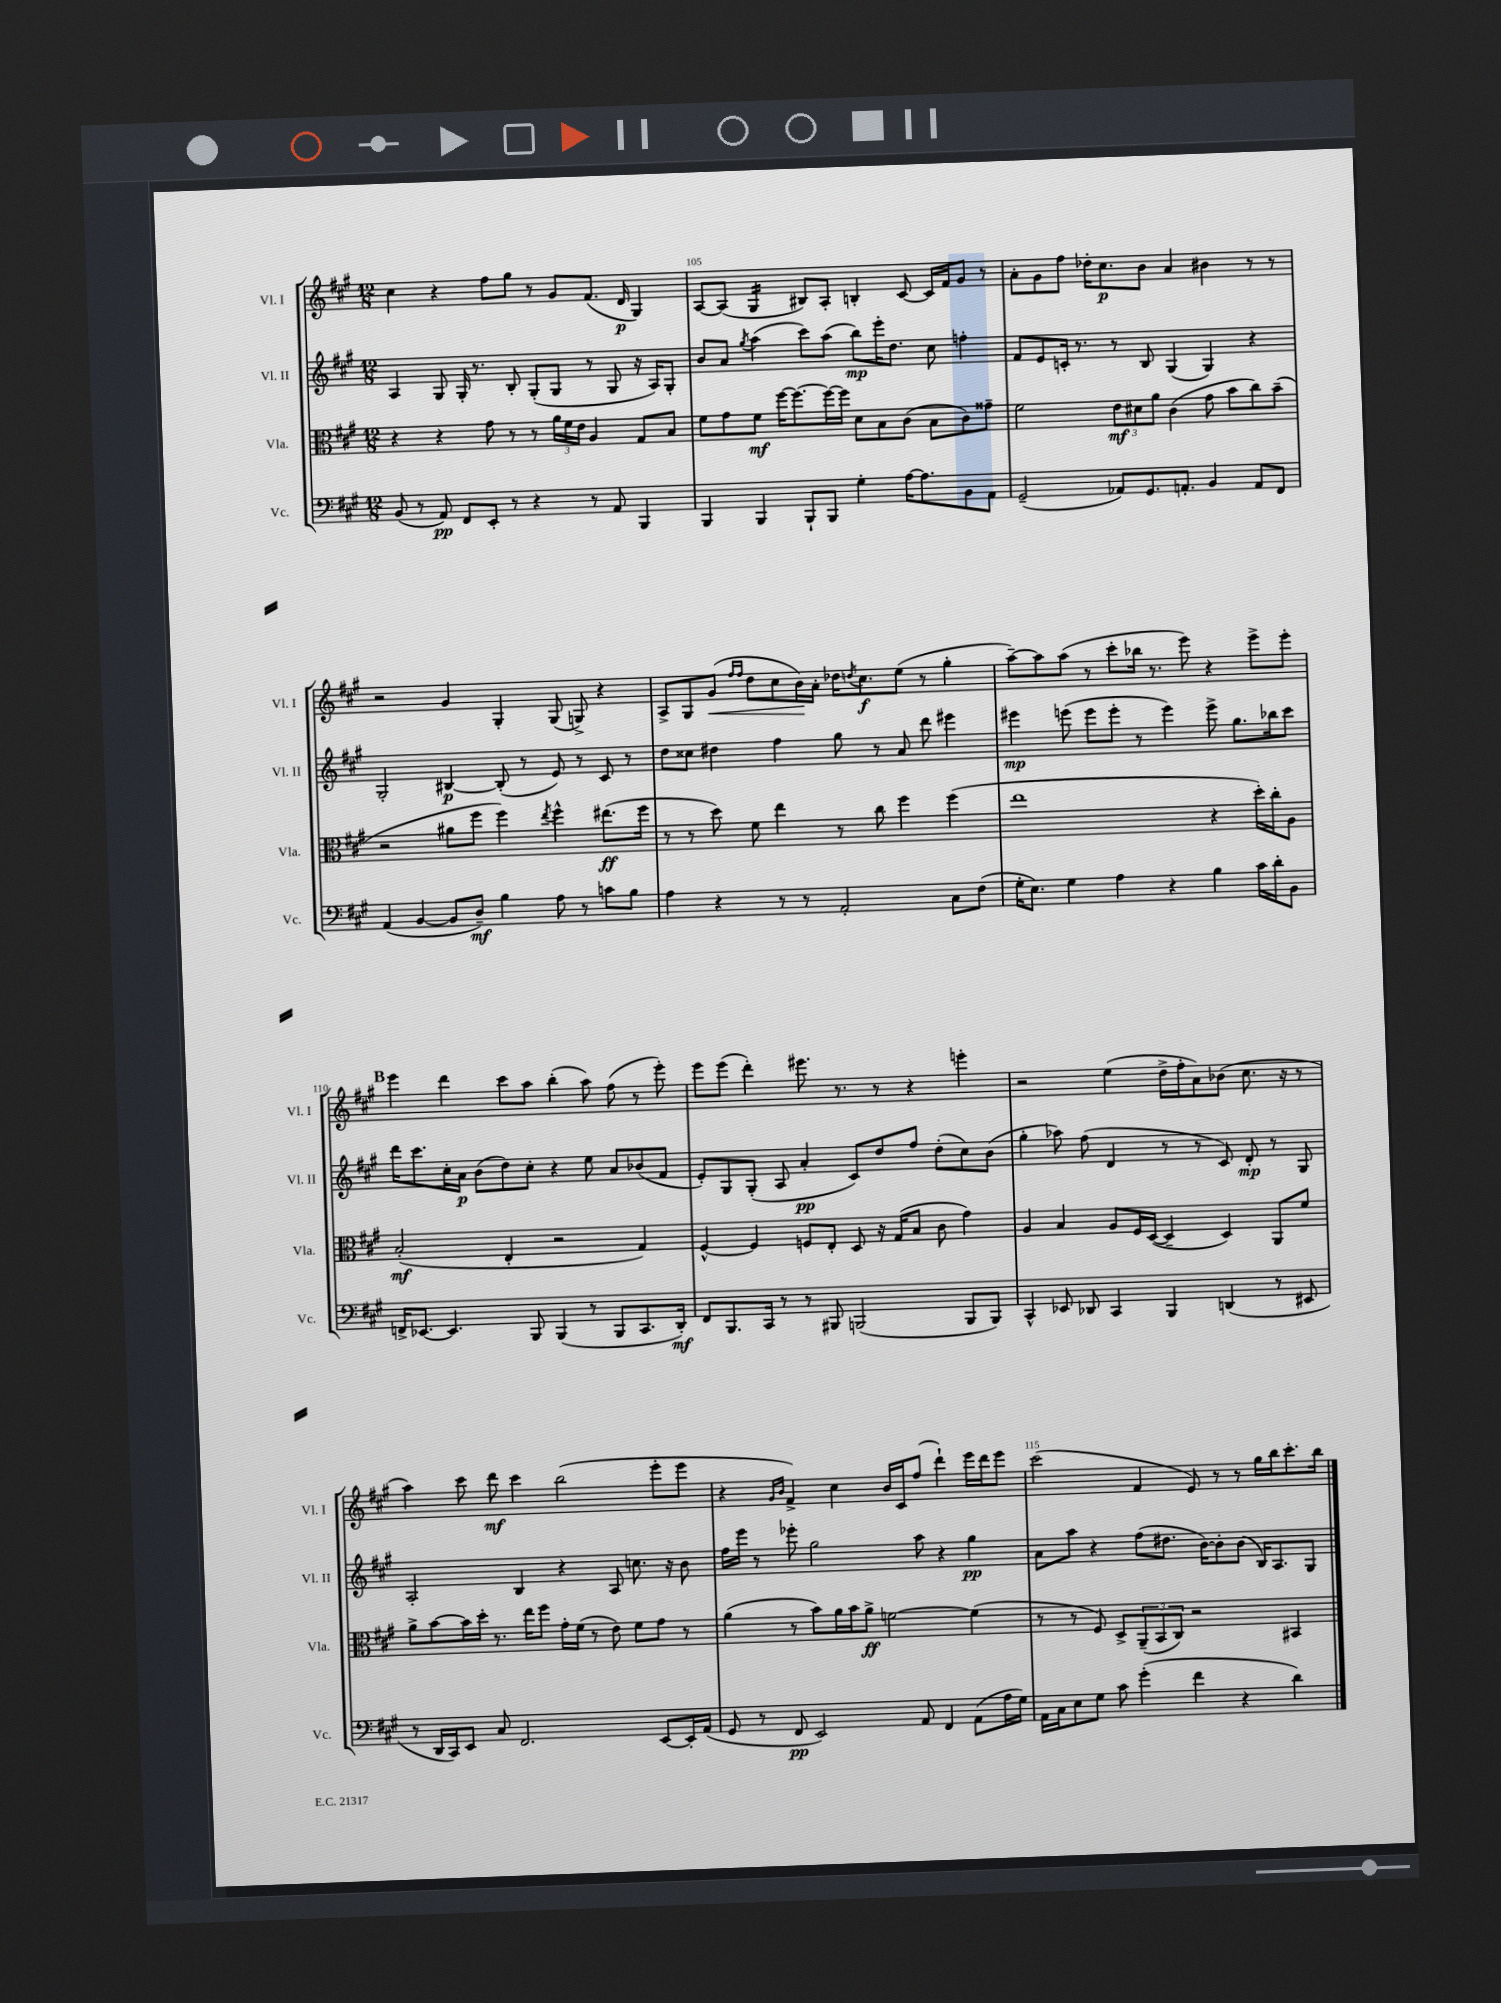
<<
\new StaffGroup <<
\new Staff = "s0" \with { instrumentName = "Vl. I" shortInstrumentName = "Vl. I" } {
    \clef treble \key a \major \numericTimeSignature \time 12/8
    cis''4 r4 fis''8 gis''8 r8 gis'8 fis'8.( d'16\p gis4) |
    a8~ a8( gis4:16 bis8) a8-. b4-. cis'8~ cis'16 fis'16 gis'8 r8 |
    a'8-. gis'8 fis''8 des''16-. cis''8.\p b'8 a'4 bis'4 r8 r8 |
    r2 gis'4 gis4-. gis8( g8->) r4 |
    a8-> gis8 gis'8\<( \grace { fis''16 fis''16 } d''8 cis''8 b'16\!) a'16-. des''16 \acciaccatura { d''8 } cis''8.\f e''8( r8 gis''4-. |
    a''8~--) a''8 a''8( r8 cis'''8-. bes''16 r8. e'''8) r4 e'''8-> e'''8-. |
    \mark \markup { \bold "B" } e'''4 d'''4 cis'''8 a''8 b''4-.( a''8) fis''8( r8 e'''8-.) |
    e'''8 e'''8( d'''4-.) eis'''8. r8. r8 r4 e'''4-. |
    r2 e''4( d''16-> fis''16-. a'8) bes'8( cis''8. r16 r8 |
    a''4) cis'''8 d'''8\mf cis'''4 b''2( e'''8-. e'''8 |
    r4 \grace { gis'16 b'16 } fis'4->) cis''4 b'16 cis'16 fis''8( d'''4-!) e'''16 d'''16 e'''8 |
    cis'''2( fis'4 e'8) r8 r8 gis''16 b''16 cis'''8.-. b''16 \bar "|." |
}
\new Staff = "s1" \with { instrumentName = "Vl. II" shortInstrumentName = "Vl. II" } {
    \clef treble \key a \major \numericTimeSignature \time 12/8
    a4 gis8 gis16-. r8. b8-. gis8-.( gis8 r8 gis8 r16 a16) gis8-. |
    b'8 a'8 \acciaccatura { gis''8 } a''4( cis'''8) a''8( b''8\mp) e'''16-. d''8. cis''8 f''4-. |
    fis'8 e'8 c'16-. r8. r8 b8 gis4( gis4) r4 |
    gis2-. bis4~\p bis8-.( r8 e'8) r8 cis'8 r8 |
    d''8 cisis''8 dis''4 fis''4 gis''8 r8 a'8 d'''8 eis'''4 |
    eis'''4\mp e'''8( e'''8 e'''8-. r8 e'''4) e'''8-> gis''8. bes''16 cis'''8 |
    \mark \markup { \bold "B" } d'''16 cis'''8. cis''16-. a'16\p b'8( d''8) cis''8-. r4 e''8 a'8 bes'8( fis'8 |
    e'8-.) gis8 gis8-.( a8 a'4-.\pp cis'8) d''8 fis''8 d''8-.( cis''8) b'8( |
    gis''4-. aes''8) fis''8( d'4 r8 r8 cis'8) d'8-.\mp r8 gis8 |
    a2-. b4 r4 a8 c''8. r16 b'8 |
    fis''16 e'''16 r8 ees'''8-. gis''2 a''8 r4 gis''4\pp |
    a'8 a''8 r4 fis''8( dis''8. b'16~) b'8-. b'8( b16) a8. gis8 \bar "|." |
}
\new Staff = "s2" \with { instrumentName = "Vla." shortInstrumentName = "Vla." } {
    \clef alto \key a \major \numericTimeSignature \time 12/8
    r4 r4 gis'8 r8 r8 \tuplet 3/2 { a'16 fis'16 e'16 } a4 gis8 b8 |
    fis'8 gis'8 fis'8\mf fis''16~ fis''8.~ fis''16~ fis''16 d'8 b8 cis'8( b8 cis'8) gisis'8-- |
    fis'2 \tuplet 3/2 { e'8\mf dis'8 a'8 } cis'4( gis'8 b'8 cis''8) b'8--( |
    r2 ais'8 fis''8 fis''4) \acciaccatura { e''8 } fis''4-^ eis''8.\ff( fis''16 |
    r8 r8 d''8) fis'8 e''4 r8 cis''8 fis''4 fis''4( |
    e''1 r4 d''16-.) cis''16-. a8 |
    \mark \markup { \bold "B" } b2-.\mf( e4-. r2 gis4) |
    fis4~-^ fis4 f8 e8-. d8 r16 gis16( b8 cis'8 gis'4) |
    a4 b4 a8 fis16 d16~( d4-- d4) a,8 fis'8 |
    a'8-> b'8~ b'16 d''16-. r8. e''16 fis''8 gis'16-. fis'16( r8 e'8) fis'8 gis'8 r8 |
    a'4( r8 b'8) a'16 b'16 a'8->\ff f'2~ f'4( |
    r8 r8 fis8) d8-> \tuplet 3/2 { a,8--( b,8 cis8) } r2 bis,4 \bar "|." |
}
\new Staff = "s3" \with { instrumentName = "Vc." shortInstrumentName = "Vc." } {
    \clef bass \key a \major \numericTimeSignature \time 12/8
    b,8( r8 a,8\pp) fis,8 e,8-. r8 r4 r8 a,8 b,,4 |
    b,,4 b,,4 b,,8-! b,,8 gis4-. a16~ a8. b,8 a,8 |
    gis,2--( aes,8) gis,8. a,8.-. b,4 a,8 fis,8 |
    a,4( b,4~ b,8 d8--\mf) b4 a8 r8 c'8 b8 |
    a4 r4 r8 r8 a,2-. cis8 fis8( |
    gis16-. e8.) gis4 a4 r4 b4 cis'16 d'16-. b,8 |
    \mark \markup { \bold "B" } f,16-> ees,8.~ ees,4. b,,8 b,,4( r8 b,,8 cis,8. d,16-.\mf) |
    fis,8 b,,8. cis,16 r8 r8 bis,,8 b,,2( b,,8 b,,8) |
    cis,4-^ ees,8 des,8 cis,4 b,,4 d,4( r8 eis,8 |
    r8 d,16 cis,16) e,8 cis8 fis,2. e,8~ e,16-. a,16( |
    gis,8 r8 fis,8\pp e,2) a,8 fis,4 a,8( a16 gis16) |
    a,16 cis16 e8 gis8 cis'8 gis'4-.( fis'4 r4 d'4) \bar "|." |
}
>>
>>
\layout { \context { \Score currentBarNumber = #104 \override BarNumber.break-visibility = ##(#f #t #t) barNumberVisibility = #(every-nth-bar-number-visible 5) } }
